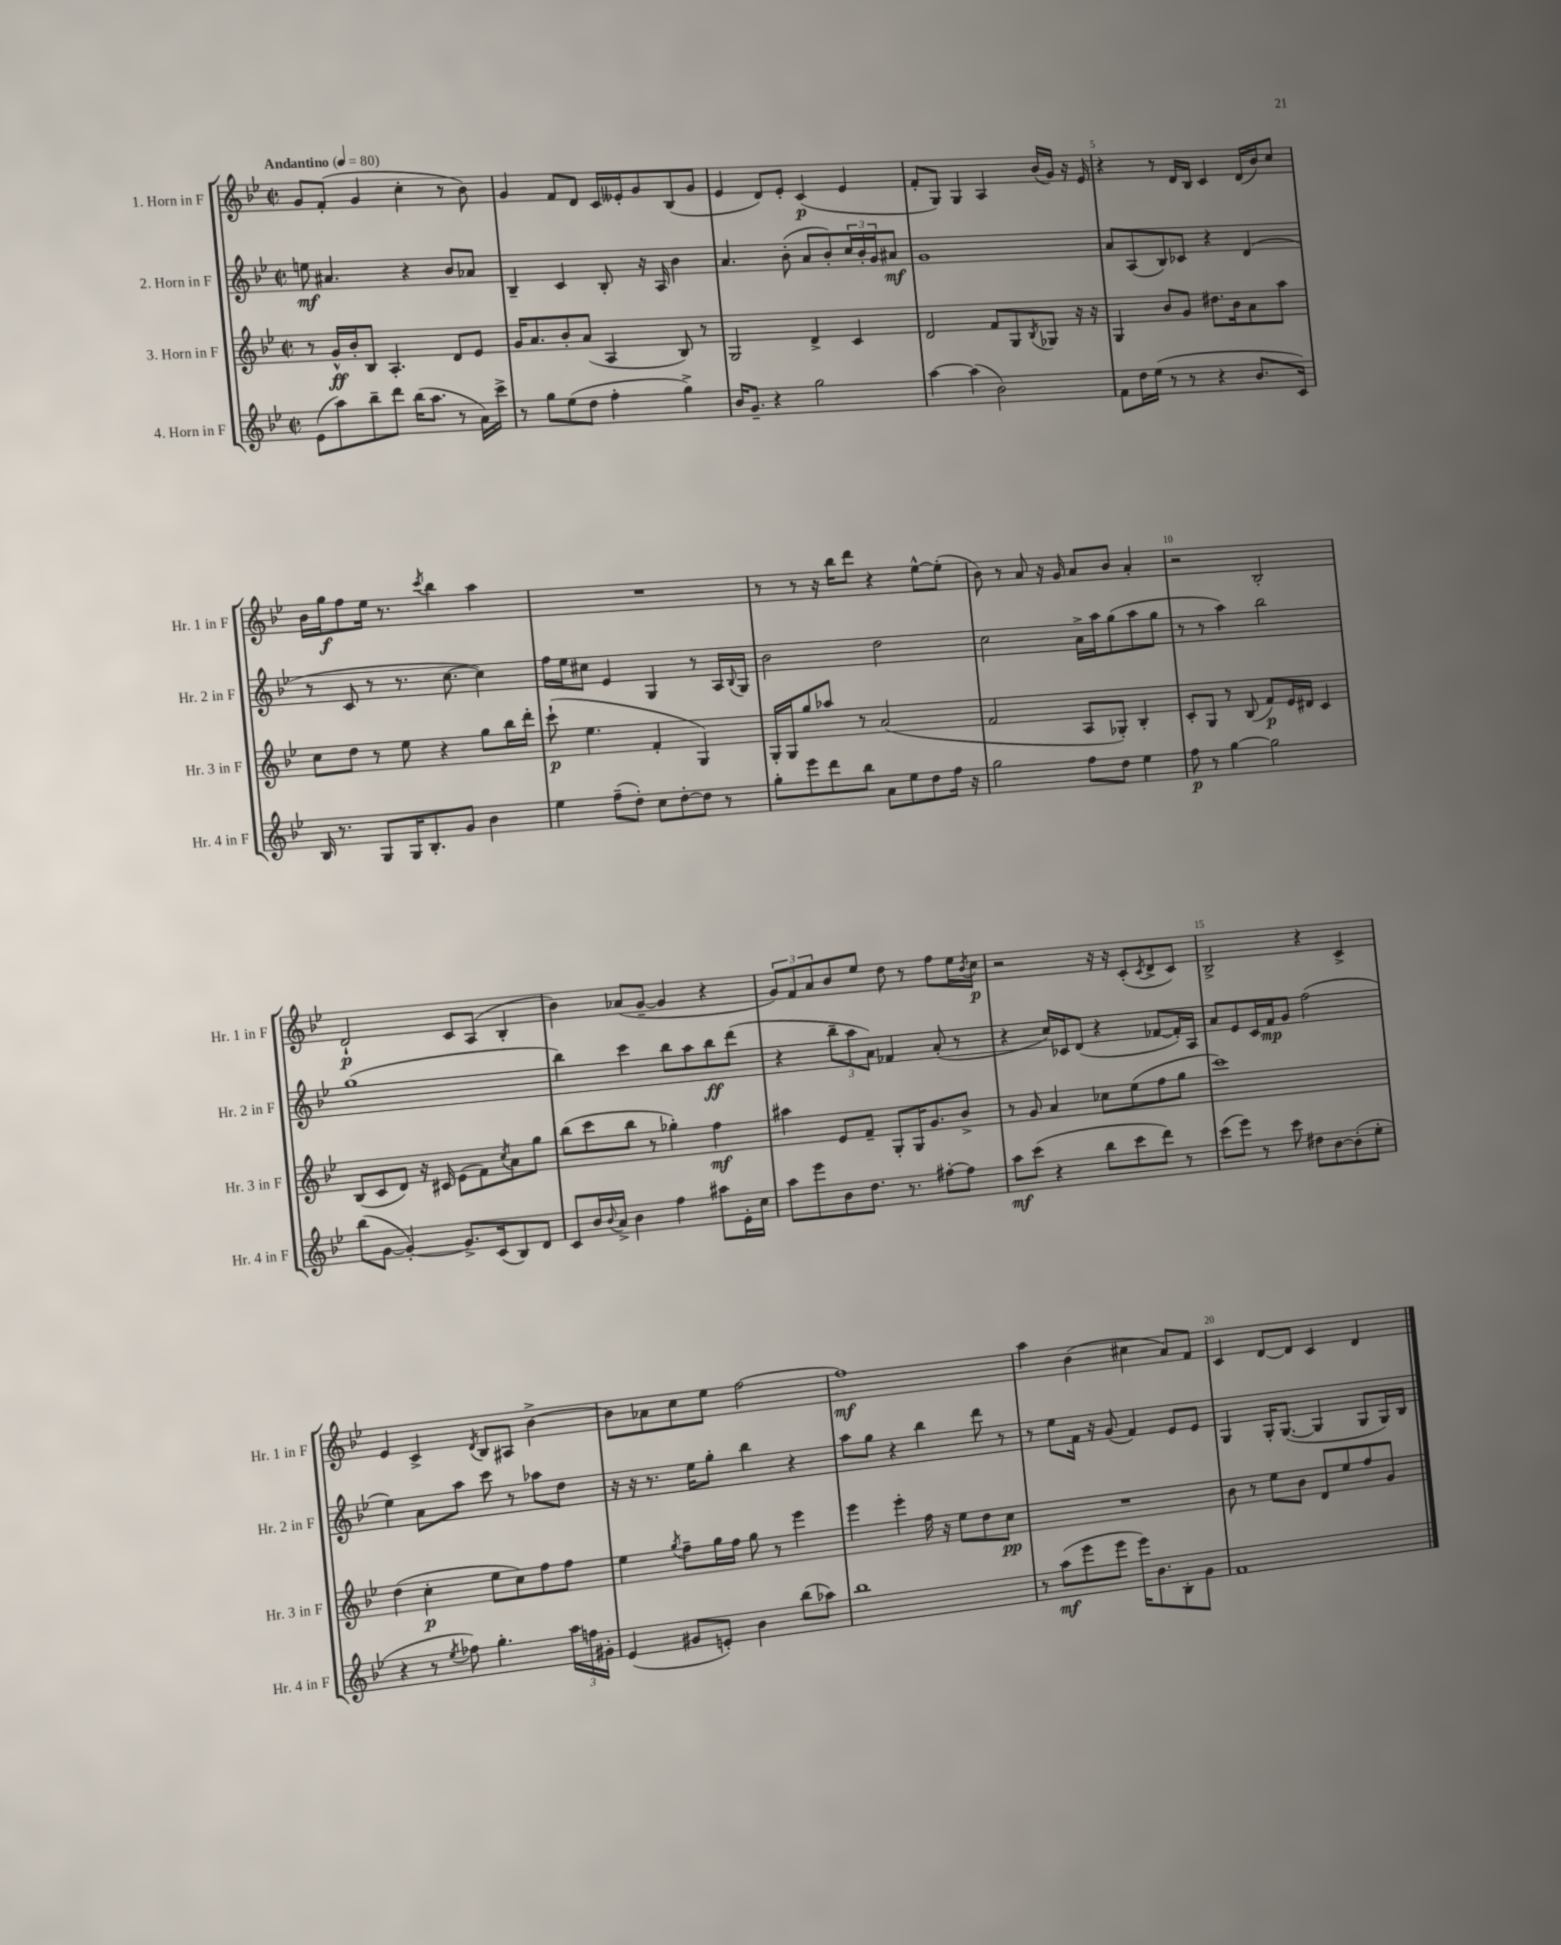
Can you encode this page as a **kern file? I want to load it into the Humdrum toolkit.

**kern	**kern	**kern	**kern
*staff4	*staff3	*staff2	*staff1
*clefG2	*clefG2	*clefG2	*clefG2
*k[b-e-]	*k[b-e-]	*k[b-e-]	*k[b-e-]
*M2/2	*M2/2	*M2/2	*M2/2
*met(c|)	*met(c|)	*met(c|)	*met(c|)
*MM80	*MM80	*MM80	*MM80
(8e-\L	8r	8ee\	8g/L
8aa\)	16g^^/LL	4.a#/	(8f'/J
.	16b-'/J	.	.
8bb-~\	8B-/J	.	4g/
8ddd\J	4.A'/	.	.
(16bb-\LK	.	4r	4cc'\
8.aa\J	.	.	.
8r	8d/L	8b-/L	8r
16a\LL)	8e-/J	8a-/J	8b-\)
16ccc^\JJ	.	.	.
=	=	=	=
8r	16g/LK	4B-~/	4g/
.	8.a/	.	.
8gg\L	.	.	.
(8ee-\	8b-'/	4c/	8f/L
8dd\J	(8a/J	.	8d/J
4ff'\	4A/	8B-'/	16c/LL
.	.	.	16e--'/J
.	.	16r	8g/
.	.	16A/	.
4gg^\)	8B-/)	4b-\	(8B-/
.	8r	.	8g/J
=	=	=	=
16b-/LK	2G/	4.a/	4e-/
8.g~/J	.	.	.
4r	.	.	8d/L)
.	.	(8b-'\	8e-'/J
2gg\	4d^/	8a/L	(4c/
.	.	8b-'/)	.
.	4c/	24cc/L	4e-/
.	.	24b-'/	.
.	.	24g/J	.
.	.	8a#/J	.
=	=	=	=
[4aa\	2d/	1g	8f'/L
.	.	.	8G/J)
(4aa\]	.	.	4G/
2b-\)	8f/L	.	4A/
.	8G/	.	.
.	8qB-/	.	.
.	8G-/J	.	(16b-/LL
.	.	.	16g/JJ)
.	16r	.	16r
.	16r	.	16e-/
=	=	=	=
8f\L	4G/	8a/L	4r
16dd\L	.	(8A/	.
(16ee-\JJ	.	.	.
8r	8b-/L	8B-/)	8r
8r	8g/J	8c-/J	16d/LL
.	.	.	16B-/JJ
4r	8.dd#\L	4r	4c/
.	16b-\k	.	.
8.b-/L	8a\	(4d/	(16d/LL
.	.	.	16b-/J)
.	8aa\J	.	8cc/J
16c/Jk)	.	.	.
=	=	=	=
16B-/	8cc\L	8r	16b-\LL
8.r	.	.	16gg\J
.	8dd\J	8c/	8ff\
8G/L	8r	8r	16ee-\Jk
.	.	.	8.r
16G/K	8ee-\	8.r	.
8.B-'/	.	.	.
.	.	.	8qccc/
.	4r	.	4bb-\
.	.	[8.cc\	.
8g/J	.	.	.
4b-\	8gg\L	4cc\])	4aa\
.	16bb-\L	.	.
.	16ddd'\JJ	.	.
=	=	=	=
4ee-\	(8ccc`\	16ff\LL	1r
.	.	16ee-\J	.
.	4.ee-\	8cc#\J	.
(8ff~\L	.	4e-/	.
8dd'\J)	.	.	.
8cc\L	4f'/	4G/	.
[8dd'\	.	.	.
8dd\]J	4G/)	8r	.
8r	.	16A/LL	.
.	.	8qqB-/	.
.	.	16G/JJ	.
=	=	=	=
8gg'\L	16G'/LL	2b-\	8r
.	16G/J	.	.
8eee-\	8gg/	.	8r
8ddd\	8aa-/J	.	16r
.	.	.	16bb-\LK
8bb-\J	8r	.	8ddd\J
8a\L	(2a/	2dd\	4r
8ee-\	.	.	.
8dd\	.	.	[8ee-^^\L
16ff\Jk	.	.	(8ee-'\]J
16r	.	.	.
=	=	=	=
2gg\	2f/	2cc\	8b-\)
.	.	.	8r
.	.	.	8a/
.	.	.	16r
.	.	.	16g/
8ff\L	8A/L	16a^\LL	8a/L
.	.	16aa\J	.
8dd\J	8G-'/J)	(8gg\	8b-/J
4ee-\	4B-'/	8aa\	4a'/
.	.	8gg\J	.
=	=	=	=
8ff\	8c'/L	8r	2r
8r	8G/J	8r	.
[4gg\	8r	4aa\)	.
.	(8B-/	.	.
2gg\]	8f/L)	2bb-\	2B-'/
.	16e-/L	.	.
.	16d#/JJ	.	.
.	4c/	.	.
=	=	=	=
(8bb-\L	(8B-/L	(1gg	2d`/
[8g\J	8c/	.	.
4g'/_)	8d/J)	.	.
.	16r	.	.
.	16c#/	.	.
8.g^/]L	(8e-\L	.	8c/L
.	8f\)	.	(8A/J
(16c/k	.	.	.
.	8qcc/	.	.
8B-/)	8a\	.	4B-'/
8d/J	8gg\J	.	.
=	=	=	=
8c/L	(8bb-\L	4bb-\)	4b-\)
16b-/L	8ccc\	.	.
8qqb-/	.	.	.
16a^/JJ	.	.	.
4b-\	8bb-\J	4ccc\	(8a-/L
.	8r	.	[8g~/J
4ff\	4gg-'\)	8bb-\L	4g/]
.	.	8aa\	.
8aa#\L	4ff\	8bb-\	4r
16e-'\L	.	(8ddd\J	.
16cc\JJ	.	.	.
=	=	=	=
8aa\L	4aa#\	4r	12g/L)
.	.	.	12f/
8eee-\	.	.	.
.	.	.	12a/
8b-\	8e-/L	12bb-~\L	8b-/
.	.	12aa\	.
8.dd\J	8f~/J	.	8ee-/J
.	.	12a\J)	.
.	8G'/L	4f-/	8dd\
8.r	.	.	.
.	16G/K	.	8r
.	8.g/	.	.
[8ff#'\L	.	(8a'/	8ff\L
8ff#\]J	8b-^/J	8r	16ee-\L
.	.	.	8qb-/
.	.	.	16cc\JJ
=	=	=	=
8aa\L	8r	4r	2r
(8ccc\J	8g/	.	.
4r	4a/	16cc/LL)	.
.	.	16c-/J	.
.	.	(8d/J	.
8bb-\L	8cc-\L	4r	16r
.	.	.	16r
8ccc\	(8ee-\	.	(8c'/L
.	.	.	8qc/
8ddd\J)	8ff\	[8f-/L	8d^/
8r	8gg\J	16f-'/]L)	8c/J)
.	.	16A/JJ	.
=	=	=	=
(8ccc\L	1ccc)	8a/L	2B-^/
8eee-\J)	.	8e-/	.
8r	.	16c/L	.
.	.	16f/J	.
8ccc\	.	8g/J	.
8dd#\L	.	(2ff\	4r
[8b-\	.	.	.
(8b-'\]	.	.	4c^/
8ee-'\J	.	.	.
=	=	=	=
4r	(4dd\	4ee-\)	4e-/
8r	4cc'\	8a\L	4c^/
8qee-/	.	.	.
8ff-\)	.	8aa\J	.
.	.	.	8qd/
4.gg'\	8ee-\L	8ccc\	8B-/L
.	8cc\)	8r	8A#/J
.	8ff\	8aa-\L	[4b-^\
24aa\LL	8ff\J	8dd\J	.
24ff\	.	.	.
24g#'\JJ	.	.	.
=	=	=	=
(4e-/	4ee-\	16r	8b-\]L
.	.	16r	.
.	.	8.r	8a-\
.	8qgg/	.	.
8g#/L	8ff~\L	.	8cc\
.	.	16ee-\LK	.
8e'/J)	16gg\L	8gg'\J	8ee-\J
.	16ff\JJ	.	.
4b-\	8gg\	4bb-\	[2ff\
.	8r	.	.
(8bb-\L	4eee-\	4r	.
8aa-\J)	.	.	.
=	=	=	=
1bb-	4eee-\	8aa\L	1ff]
.	.	8gg\J	.
.	4eee-'\	4r	.
.	16ff\	4bb-\	.
.	16r	.	.
.	8ee-\L	.	.
.	8dd\	8ddd\	.
.	8cc\J	8r	.
=	=	=	=
8r	1r	8r	4aa\
(8aa\L	.	8ee-\L	.
8eee-\	.	16f\Jk	(4b-\
.	.	16r	.
8eee-\J	.	(8g/	.
16eee-\LK)	.	4f/)	4cc#\
8.b-\	.	.	.
8B-'\	.	8e-/L	8a/L)
8g\J	.	8e-/J	8f/J
=	=	=	=
1f	8b-\	4G/	4c/
.	8r	.	.
.	8ee-\L	16G'/LK	[8d/L
.	.	([8.G/J	.
.	8b-\J	.	8d/]J
.	8d/L	4G/]	4c/
.	8ee-/	.	.
.	8ff/	8G/L	4d/
.	8g/J	16G/L)	.
.	.	16B-/JJ	.
==	==	==	==
*-	*-	*-	*-
